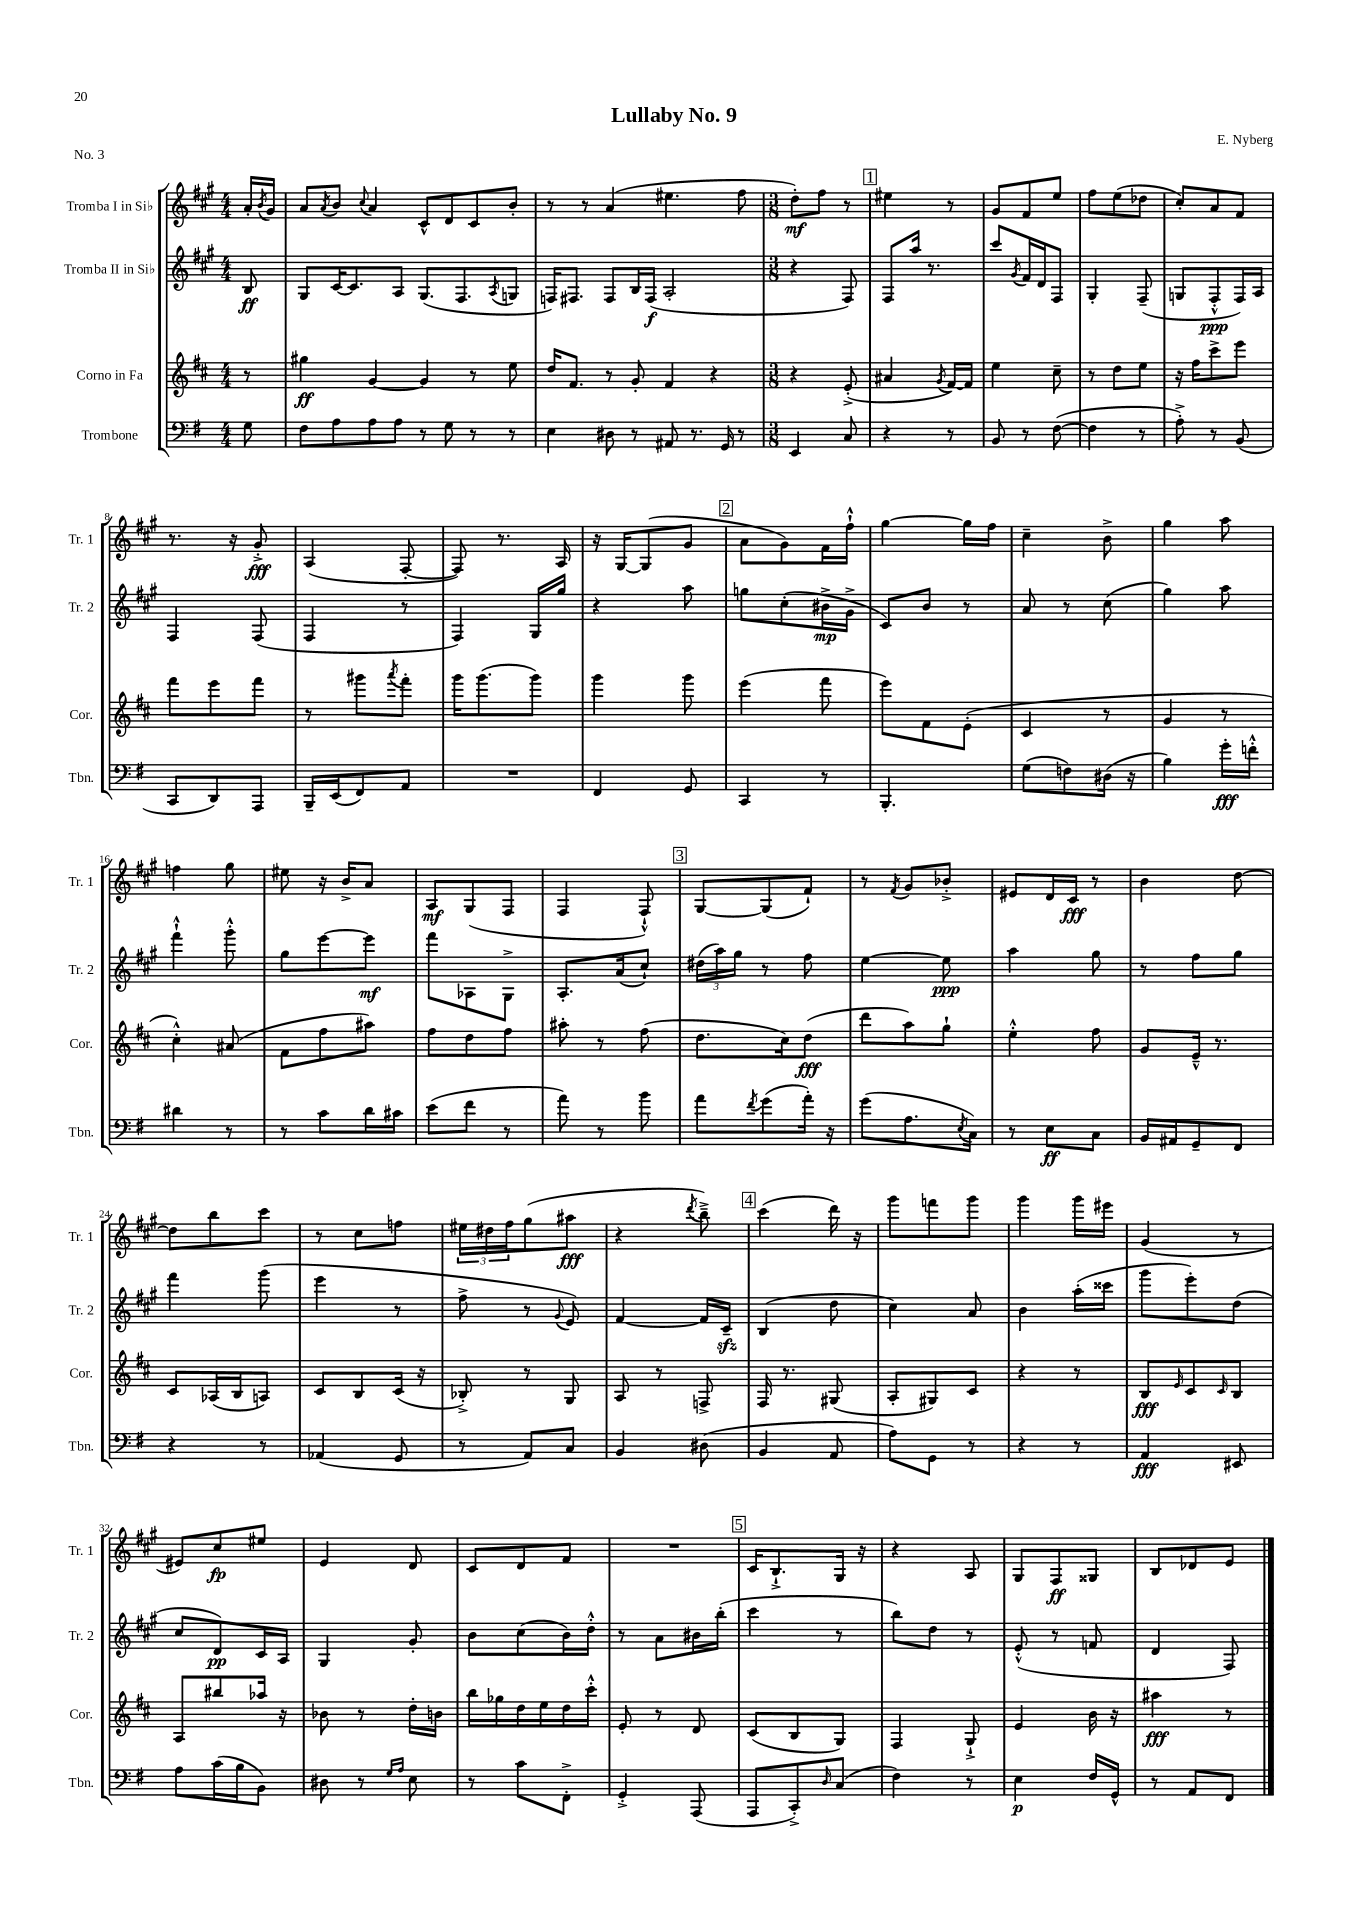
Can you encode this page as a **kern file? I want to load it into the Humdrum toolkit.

**kern	**kern	**kern	**kern
*staff4	*staff3	*staff2	*staff1
*clefF4	*clefG2	*clefG2	*clefG2
*k[f#]	*k[f#c#]	*k[f#c#g#]	*k[f#c#g#]
*M4/4	*M4/4	*M4/4	*M4/4
8G	8r	8B	16a'
.	.	.	8qb
.	.	.	16g#
=	=	=	=
8F#	4gg#	8G#	8a
.	.	.	8qa
8A	.	[16c#	8b
.	.	8.c#]	.
.	.	.	8qqcc#
8A	[4g	.	4a
8A	.	8A	.
8r	4g]	(8.G#	8c#^^
8G	.	.	8d
.	.	8.F#	.
8r	8r	.	8c#
.	.	8qA	.
8r	8ee	8G	8b'
=	=	=	=
4E	16dd	16F)	8r
.	8.f#	8.F#	.
.	.	.	8r
8D#	8r	8F#	(4a
8r	8g'	16B	.
.	.	(16F#	.
8AA#	4f#	2A'	4.ee#
8.r	.	.	.
.	4r	.	.
16GG	.	.	.
8r	.	.	8ff#
=	=	=	=
*M3/8	*M3/8	*M3/8	*M3/8
4EE	4r	4r	8dd')
.	.	.	8ff#
8C	(8e'^	8F#)	8r
=	=	=	=
4r	4a#	8F#	4ee#
.	.	16aa	.
.	.	8.r	.
.	8qg	.	.
8r	[16f#)	.	8r
.	16f#]	.	.
=	=	=	=
8BB	4ee	8ccc#	8g#
.	.	8qg#	.
8r	.	16f#	8f#
.	.	16d	.
([8F#	8cc#~	8F#	8ee
=	=	=	=
4F#]	8r	4G#'	8ff#
.	8dd	.	(8ee
8r	8ee	(8F#~	8dd-
=	=	=	=
8A'^)	16r	8G	8cc#')
.	16ff#	.	.
8r	8ccc#^	8F#'^^	8a
(8BB	8eee	16F#)	8f#
.	.	16A	.
=	=	=	=
8CC	8fff#	4F#	8.r
8DD)	8eee	.	.
.	.	.	16r
8AAA	8fff#	(8F#	8g#'^
=	=	=	=
16BBB~	8r	4F#	(4A
(16EE	.	.	.
8FF#)	8ggg#	.	.
.	8qaaa	.	.
8AA	8fff#'	8r	[8F#'
=	=	=	=
4.r	16ggg	4F#)	8F#])
.	(8.ggg	.	.
.	.	.	8.r
.	8ggg)	16G#	.
.	.	16gg#	16A
=	=	=	=
4FF#	4ggg	4r	16r
.	.	.	[16G#
.	.	.	(8G#]
8GG	8ggg	8aa	8g#
=	=	=	=
4CC	(4eee	8gg	8a
.	.	(8cc#'	8g#)
8r	8fff#	16b#^	16f#
.	.	16g#^	16ff#`^^
=	=	=	=
4.BBB'	8eee)	8c#)	[4gg#
.	8f#	8b	.
.	(8e'	8r	16gg#]
.	.	.	16ff#
=	=	=	=
(8G	4c#	8a	4cc#~
8F)	.	8r	.
(16D#	8r	(8cc#	8b^
16r	.	.	.
=	=	=	=
4B)	4g	4gg#)	4gg#
16g'	8r	8aa	8aa
16f'^^	.	.	.
=	=	=	=
4d#	4cc#'^^)	4fff#`^^	4ff
8r	(8a#	8ggg#'^^	8gg#
=	=	=	=
8r	8f#	8gg#	8ee#
8c	8ff#	[8eee	16r
.	.	.	16b^
16d	8aa#)	8eee]	8a
16c#	.	.	.
=	=	=	=
(8e	8ff#	8fff#	8A
8f#	8dd	8A-	(8G#
8r	8ff#	8G#^	8F#
=	=	=	=
8a)	8aa#'	8.A'	4F#
8r	8r	.	.
.	.	(16a	.
8b	(8ff#	8cc#`)	8F#`^^)
=	=	=	=
8a	8.dd	(24dd#	[8G#
.	.	24aa)	.
.	.	24gg#	.
8qf#	.	.	.
(8g	.	8r	(8G#]
.	16cc#)	.	.
16a')	(8dd	8ff#	8f#`)
16r	.	.	.
=	=	=	=
(8g	8ddd	[4ee	8r
.	.	.	8qf#
8.A	8aa)	.	8g#
.	8gg`	8ee]	8b-'^
8qE	.	.	.
16C)	.	.	.
=	=	=	=
8r	4ee'^^	4aa	8e#
8E	.	.	16d
.	.	.	16c#
8C	8ff#	8gg#	8r
=	=	=	=
16BB	8g	8r	4b
16AA#	.	.	.
8GG~	16e~^^	8ff#	.
.	8.r	.	.
8FF#	.	8gg#	[8dd
=	=	=	=
4r	8c#	4fff#	8dd]
.	(16A-	.	8bb
.	16B	.	.
8r	8A)	(8ggg#	8ccc#
=	=	=	=
(4AA-	8c#	4eee	8r
.	8B	.	8cc#
8GG	(16c#	8r	8ff
.	16r	.	.
=	=	=	=
8r	8B-'^)	8ff#^	24ee#
.	.	.	24dd#
.	.	.	24ff#
8AA)	8r	8r	(8gg#
.	.	8qqg#	.
8C	8G	8e)	8aa#
=	=	=	=
4BB	8A	[4f#	4r
.	8r	.	.
.	.	.	8qddd
(8D#	8F^	16f#]	8bb~^)
.	.	16c#~	.
=	=	=	=
4BB	16F#	(4B	(4ccc#
.	8.r	.	.
8AA	(8G#	8dd	16ddd)
.	.	.	16r
=	=	=	=
8A)	8A'	4cc#)	8ggg#
8GG	8G#)	.	8fff
8r	8c#	8a	8ggg#
=	=	=	=
4r	4r	4b	4ggg#
8r	8r	(16aa'	16ggg#
.	.	16ccc##	16eee#
=	=	=	=
4AA	8B	8ggg#	(4g#
.	16qqe	.	.
.	8c#	8eee')	.
.	16qqc#	.	.
8EE#	8B	(8dd	8r
=	=	=	=
8A	8A	8cc#	8e#)
(16c	8bb#	8d)	8cc#
16B	.	.	.
8BB)	16aa-	16c#	8ee#
.	16r	16A	.
=	=	=	=
8D#	8b-	4G#	4e
8r	8r	.	.
16qqG	.	.	.
16qqA	.	.	.
8E	16dd'	8g#'	8d
.	16b	.	.
=	=	=	=
8r	16bb	8b	8c#
.	16gg-	.	.
8c	16dd	(8cc#	8d
.	16ee	.	.
8FF#'^	16dd	16b)	8f#
.	16ccc#'^^	16dd'^^	.
=	=	=	=
4GG'^	8e'	8r	4.r
.	8r	8a	.
(8AAA	8d	16b#	.
.	.	(16bb'	.
=	=	=	=
8AAA	(8c#	4ccc#	16c#
.	.	.	8.B`^
8CC'^)	8B	.	.
16qqD	.	.	.
(8C	8G)	8r	16G#
.	.	.	16r
=	=	=	=
4F#)	4F#	8bb)	4r
.	.	8dd	.
8r	8G`^	8r	8A
=	=	=	=
4E	4e	(8e'^^	8G#
.	.	8r	8F#
16F#	16b	8f	8G##
16GG^^	16r	.	.
=	=	=	=
8r	4aa#	4d	8B
8AA	.	.	8d-
8FF#	8r	8F#)	8e
==	==	==	==
*-	*-	*-	*-
